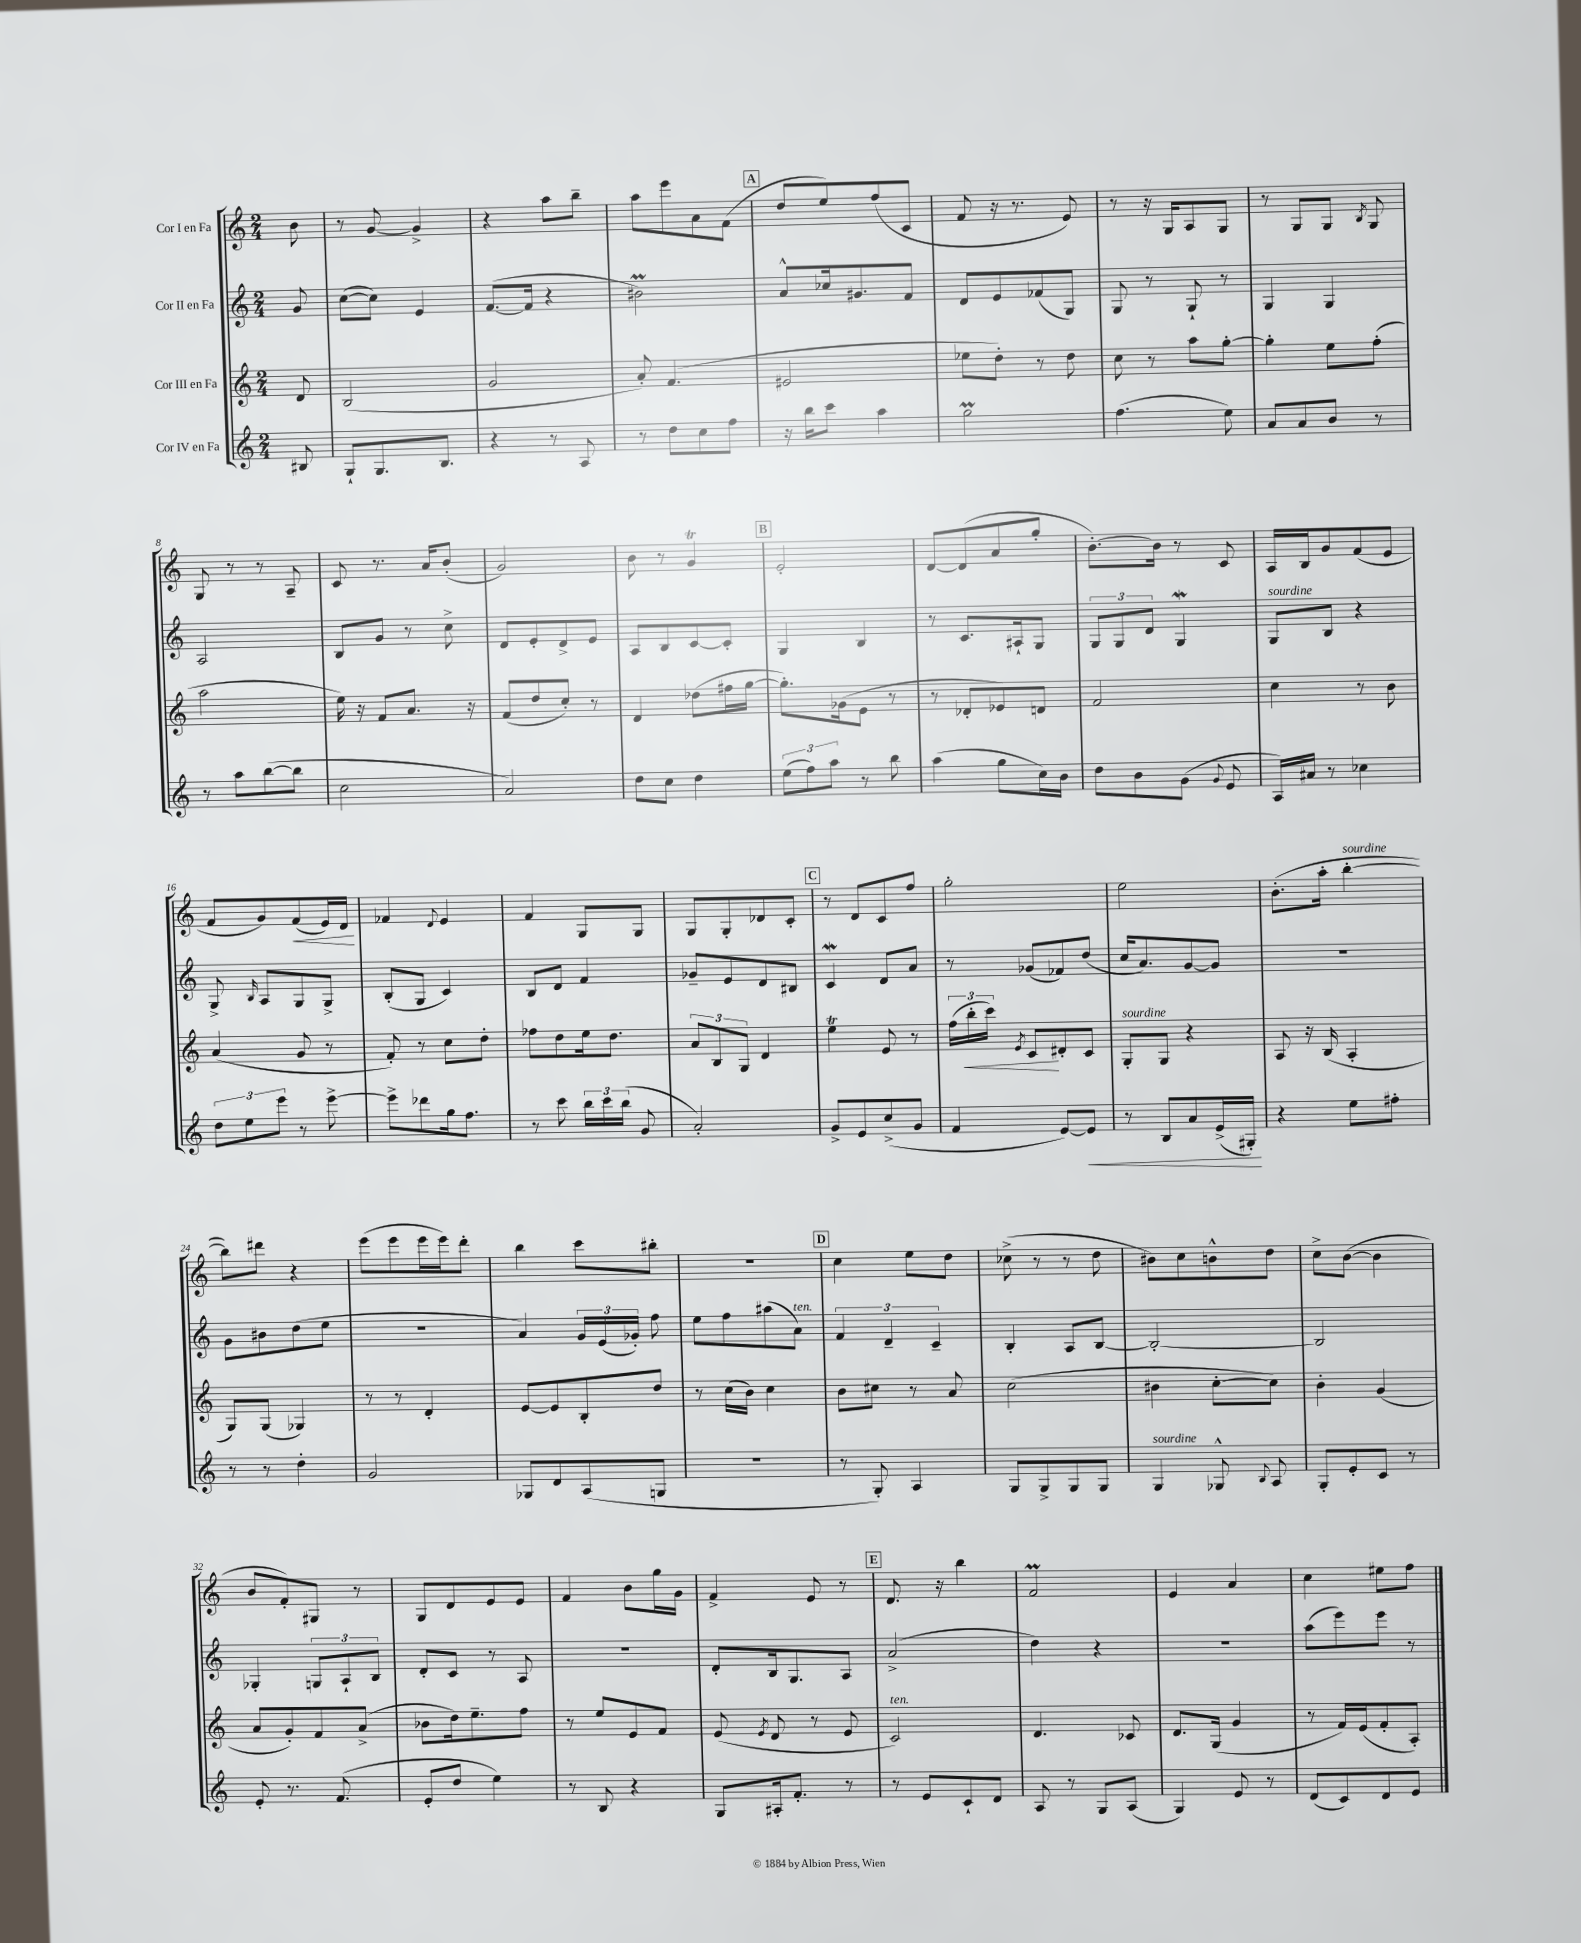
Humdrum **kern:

**kern	**kern	**kern	**kern
*staff4	*staff3	*staff2	*staff1
*clefG2	*clefG2	*clefG2	*clefG2
*k[]	*k[]	*k[]	*k[]
*M2/4	*M2/4	*M2/4	*M2/4
8B#/	8d/	8g/	8b\
=	=	=	=
8G`/L	(2B/	([8cc\L	8r
8.G/	.	8cc\]J)	[8g/
.	.	4e/	4g^/]
8.B/J	.	.	.
=	=	=	=
4r	2g/	([8.f/L	4r
.	.	16f/]Jk	.
8r	.	4r	8aa\L
8A/	.	.	8bb~\J
=	=	=	=
8r	8a'/)	2b#\)	8aa\L
8dd\L	(4.f/	.	8eee\
8cc\	.	.	8a\
8ff\J	.	.	(8f\J
=	=	=	=
16r	2e#/	8a^^/L	8dd/L
16bb\LK	.	.	.
8ccc\J	.	16cc-/k	8ee/)
.	.	8.g#/	.
4aa\	.	.	(8ff/
.	.	8f/J	8c/J
=	=	=	=
2gg\	8ee-\L	8d/L	8f/
.	8dd'\J)	8e/	16r
.	.	.	8.r
.	8r	(8f-/	.
.	8dd\	8G/J)	8e/)
=	=	=	=
(4.ff\	8cc\	8G/	8r
.	8r	8r	16r
.	.	.	16G/LK
.	8aa\L	8G`/	8A/
8ee\)	[8gg'\J	8r	8G/J
=	=	=	=
8a/L	4gg'\]	4G/	8r
8a/	.	.	8G/L
8b/J	8ee\L	4G/	8G/J
.	.	.	8qB/
8r	(8ff'\J	.	8G/
=	=	=	=
8r	2aa\	2A/	8G/
8aa\L	.	.	8r
([8bb\	.	.	8r
8bb\]J	.	.	8A~/
=	=	=	=
2cc\	16ee\)	8B/L	8c/
.	16r	.	.
.	8f/L	8g/J	8.r
.	8.a/J	8r	.
.	.	.	16a/LK
.	.	8cc^\	(8b'/J
.	16r	.	.
=	=	=	=
2a/)	(8f/L	8d/L	2g/)
.	8dd/	8e'/	.
.	8cc'/J)	8d^/	.
.	8r	8e/J	.
=	=	=	=
8dd\L	4d/	8A/L	8b\
8cc\J	.	8B/	8r
4dd\	(8dd-\L	[8c/	4g/
.	16ff#\L	8c'/]J	.
.	[16gg\JJ	.	.
=	=	=	=
(12ee\L	8.gg'\]L)	4G/	2e'/
12ff\)	.	.	.
12aa\J	.	.	.
.	(16g-\k	.	.
8r	8e\J	4B/	.
8bb\	8r	.	.
=	=	=	=
(4aa\	8r	8r	[8d/L
.	8d-'/L	8.c/L	(8d/]
8gg\L	8e-/)	.	8a/
.	.	16A#`/k	.
16cc\L)	8d/J	8G/J	8gg'/J
16b\JJ	.	.	.
=	=	=	=
8dd\L	2f/	12G/L	[8.b'\L)
.	.	12G/	.
8b\	.	.	.
.	.	12d/J	.
.	.	.	16b\]Jk
(8g\J	.	4G/	8r
8qqg/	.	.	.
8e/	.	.	8c/
=	=	=	=
16A/LL)	4cc\	8G/L	16A/LL
16a#/JJ	.	.	16B/J
8r	.	8B/J	8g/
4cc-\	8r	4r	(8f/
.	8b\	.	8e/J
=	=	=	=
12dd\L	(4a/	8G^/	8f/L
12ee\	.	.	.
.	.	16qqB/	.
.	.	8A/L	8g/)
12eee\J	.	.	.
8r	8g/	8G/	(8f/
[8eee^\	8r	8G^/J	16e/L)
.	.	.	16d/JJ
=	=	=	=
8eee^\]L	8f'/)	(8B'/L	4f-/
8ddd-\	8r	8G/J	.
.	.	.	8qqd/
16gg\k	8cc\L	4c/)	4e/
8.ff\J	.	.	.
.	8dd'\J	.	.
=	=	=	=
8r	8ff-\L	8B/L	4f/
8ccc\	8dd\	8d/J	.
24bb\LL	16ee\k	4f/	8G/L
24ccc\	.	.	.
.	8.dd\J	.	.
(24bb\JJ	.	.	.
8g/	.	.	8G/J
=	=	=	=
2a'/)	12a/L	8g-~/L	8G/L
.	12B/	.	.
.	.	8e/	8G'/
.	12G/J	.	.
.	4d/	8d/	8d-/
.	.	8B#/J	8c'/J
=	=	=	=
8g^/L	4ee\	4c/	8r
8e/	.	.	8d/L
(8cc^/	8e/	8d/L	8c/
8g/J	8r	8a/J	8ff/J
=	=	=	=
4f/	(24ff\LL	8r	2gg'\
.	24bb'\	.	.
.	24ccc\JJ)	.	.
.	8qe/	.	.
.	8c/L	(8g-/L	.
[8e/L)	8d#'/	8f-/)	.
8e/]J	8c/J	(8dd/J	.
=	=	=	=
8r	8G'/L	16cc/LK	2ee\
.	.	8.a/)	.
8B/L	8G/J	.	.
8a/	4r	[8g/	.
(16e^/L	.	8g/]J	.
16G#'/JJ)	.	.	.
=	=	=	=
4r	8A/	2r	(8.b'\L
.	16r	.	.
.	(16B/	.	16aa'\Jk
8ee\L	4A'/	.	[4bb'\
8ff#'\J	.	.	.
=	=	=	=
8r	8G/L)	8g\L	8bb\]L)
8r	(8G/J	8b#\	8ddd#\J
4dd'\	4G-/)	(8dd\	4r
.	.	8ee\J	.
=	=	=	=
2g/	8r	2r	(8eee\L
.	8r	.	8eee\
.	4d'/	.	16eee\L
.	.	.	16eee\J)
.	.	.	8ddd'\J
=	=	=	=
8G-/L	[8e/L	4a/)	4bb\
8d/	8e/]	.	.
(8A/	8B'/	24g/LL	8ccc\L
.	.	(24e/	.
.	.	24g-'/JJ)	.
8G/J	8dd/J	8ff\	8bb#'\J
=	=	=	=
2r	8r	8ee\L	2r
.	(16cc\LL	8ff\	.
.	16b\JJ)	.	.
.	4cc\	(8aa#\	.
.	.	8a\J)	.
=	=	=	=
8r	8b\L	6f/	4cc\
8G'/)	8cc#\J	.	.
.	.	6d~/	.
4A/	8r	.	8ee\L
.	.	6c~/	.
.	8a/	.	8dd\J
=	=	=	=
8G/L	(2cc\	4B'/	(8cc-^\
8G^/	.	.	8r
8G/	.	8A/L	8r
8G/J	.	[8B/J	8dd\
=	=	=	=
4G/	4b#\	2B'/_	8b#\L)
.	.	.	8cc\
8G-^^/	[8cc'\L	.	8b^^\
8qqB/	.	.	.
8A/	8cc\]J)	.	8dd\J
=	=	=	=
8G'/L	4b'\	2B/]	8cc^\L
8e'/	.	.	([8b\J
8c/J	(4g/	.	4b\]
8r	.	.	.
=	=	=	=
8e'/	8a/L	4G-'/	8b/L
8.r	8g'/)	.	8f'/)
.	8f/	12G/L	8G#/J
(8.f/	.	.	.
.	.	12A`/	.
.	(8a^/J	.	8r
.	.	12B/J	.
=	=	=	=
8e'/L	8b-\L	8d'/L	8G/L
8dd/J	16dd\k)	8c/J	8d/
.	8.ee~\	.	.
4ee\)	.	8r	8e/
.	8ff\J	8A/	8e/J
=	=	=	=
8r	8r	2r	4f/
8B/	8ee/L	.	.
4r	8e/	.	8b\L
.	8f/J	.	16gg\L
.	.	.	16g\JJ
=	=	=	=
8G/L	(8e/	8d'/L	4f^/
.	8qe/	.	.
16A#'/k	8d/	16B/k	.
8.f'/J	.	8.G/	.
.	8r	.	8e/
8r	8e/	8A/J	8r
=	=	=	=
8r	2c/)	(2a^/	8.d/
8e/L	.	.	.
.	.	.	16r
8c`/	.	.	4bb\
8d/J	.	.	.
=	=	=	=
8A/	4.d/	4dd\)	2f/
8r	.	.	.
8G/L	.	4r	.
(8A/J	8c-/	.	.
=	=	=	=
4G/)	8.d/L	2r	4e/
.	(16G/Jk	.	.
8e/	4g/	.	4a/
8r	.	.	.
=	=	=	=
(8d/L	8r	(8aa\L	4cc\
8c/)	16f/LL)	8eee\)	.
.	(16e/J	.	.
8d/	8f'/	8eee\J	8ee#\L
8e/J	8A'/J)	8r	8ff\J
==	==	==	==
*-	*-	*-	*-
